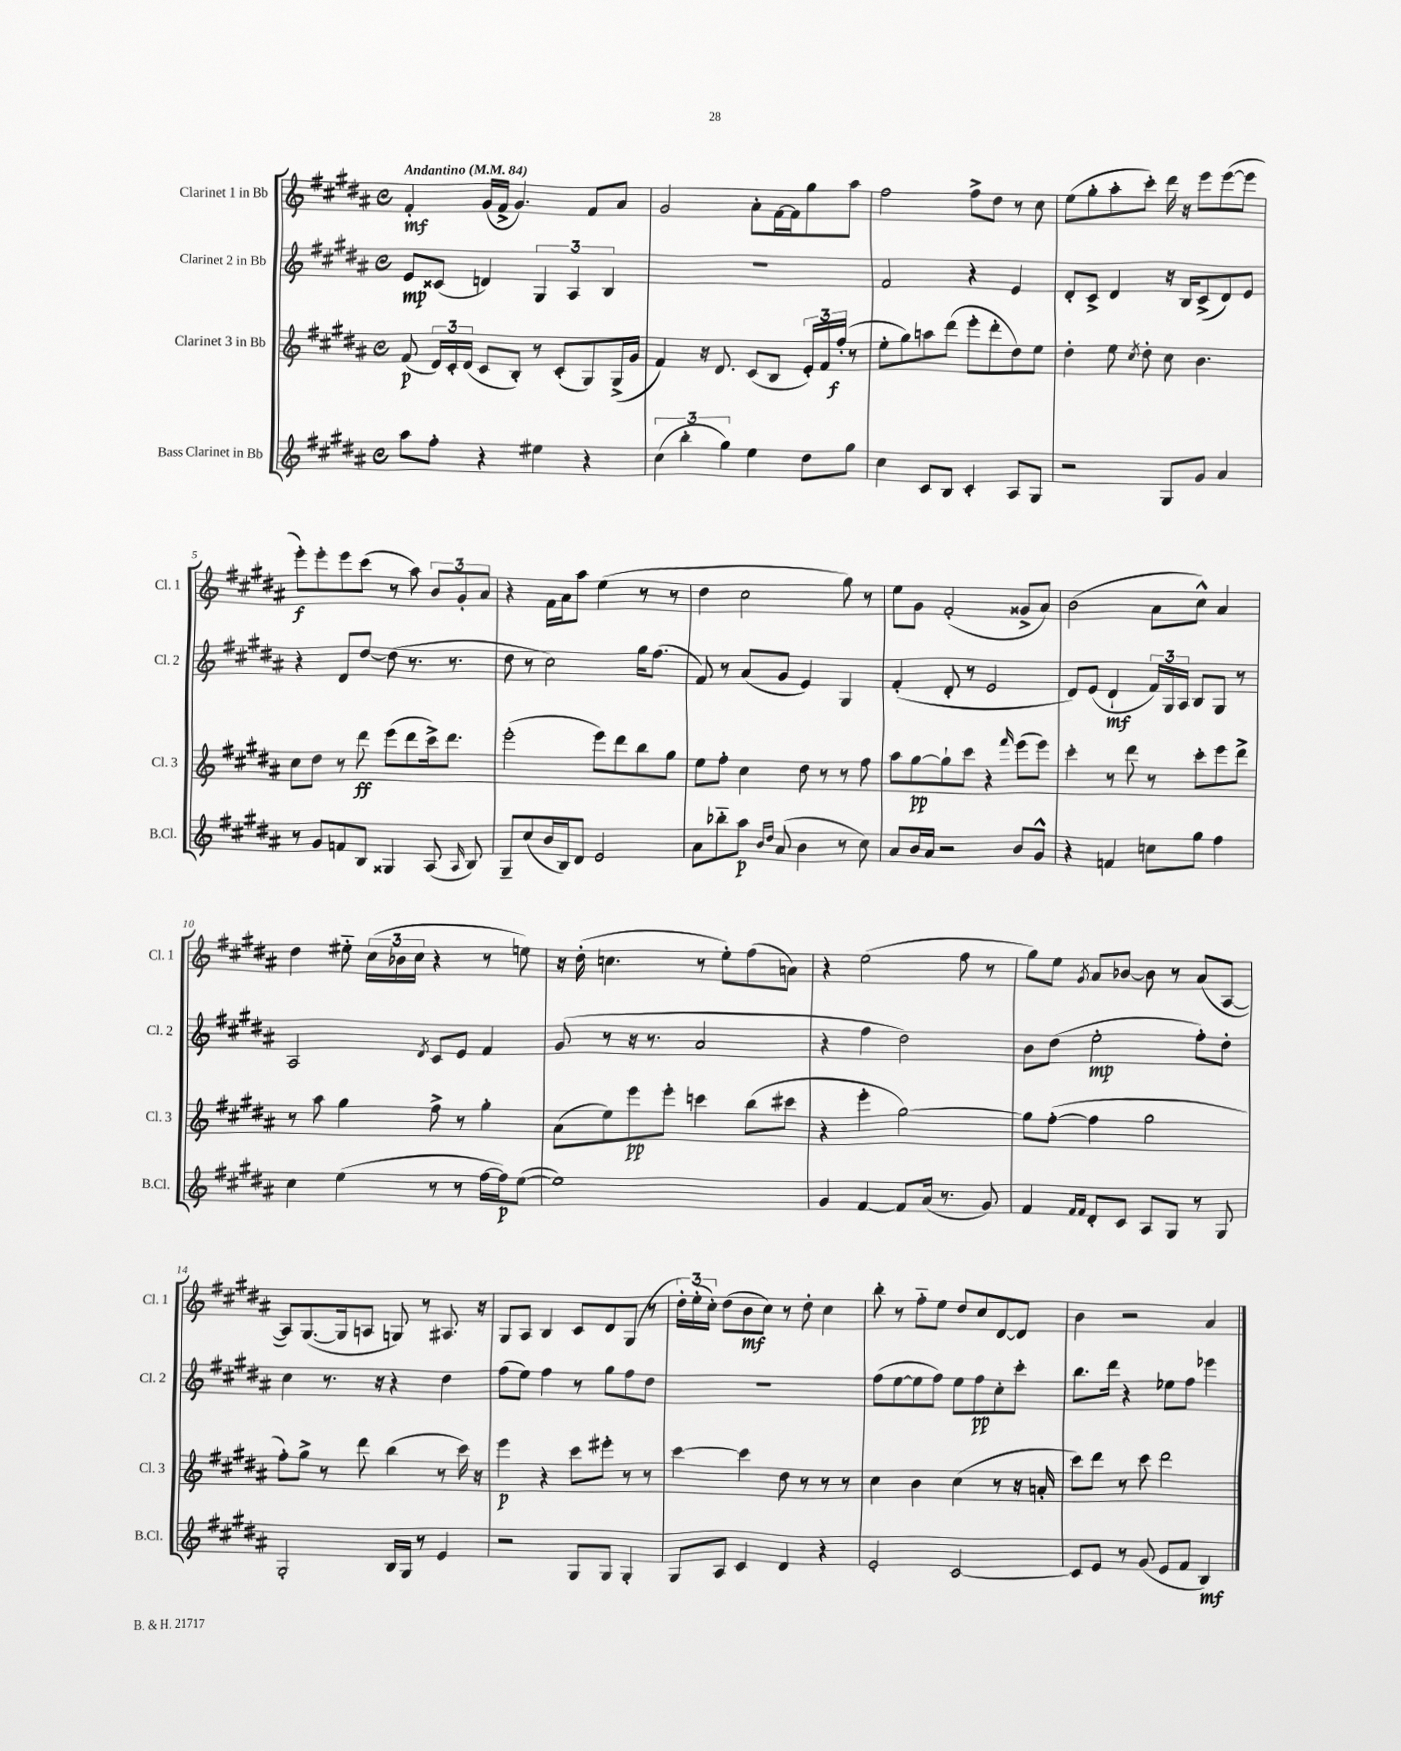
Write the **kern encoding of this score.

**kern	**dynam	**kern	**dynam	**kern	**dynam	**kern	**dynam
*part4	*part4	*part3	*part3	*part2	*part2	*part1	*part1
*staff4	*staff4	*staff3	*staff3	*staff2	*staff2	*staff1	*staff1
*I"Bass Clarinet in Bb	*	*I"Clarinet 3 in Bb	*	*I"Clarinet 2 in Bb	*	*I"Clarinet 1 in Bb	*
*I'B.Cl.	*	*I'Cl. 3	*	*I'Cl. 2	*	*I'Cl. 1	*
*clefG2	*	*clefG2	*	*clefG2	*	*clefG2	*
*k[f#c#g#d#a#]	*	*k[f#c#g#d#a#]	*	*k[f#c#g#d#a#]	*	*k[f#c#g#d#a#]	*
*M4/4	*	*M4/4	*	*M4/4	*	*M4/4	*
*met(c)	*	*met(c)	*	*met(c)	*	*met(c)	*
*MM84	*	*MM84	*	*MM84	*	*MM84	*
=1	=1	=1	=1	=1	=1	=1	=1
!	!	!	!	!	!	!LO:TX:a:B:t=Andantino	!
8aa#\L	.	(8f#/	p	8e/L	mp	4f#'/	mf
8ff#'\J	.	24d#/LL)	.	(8c##X/J	.	.	.
.	.	24c#'/	.	.	.	.	.
.	.	(24d#/JJ	.	.	.	.	.
4r	.	8c#/L	.	4dn/)	.	(16g#/LL	.
.	.	.	.	.	.	16f#^/JJ	.
.	.	8B'/J)	.	.	.	4.g#/)	.
4ee#X\	.	8r	.	6G#/	.	.	.
.	.	(8c#'/L	.	.	.	.	.
.	.	.	.	6A#/	.	.	.
4r	.	8G#/)	.	.	.	8f#/L	.
.	.	.	.	6B/	.	.	.
.	.	(16G#^/L	.	.	.	8a#/J	.
.	.	16g#/JJ	.	.	.	.	.
=2	=2	=2	=2	=2	=2	=2	=2
(6cc#\	.	4f#/)	.	1r	.	2g#/	.
6bb'\	.	.	.	.	.	.	.
.	.	16r	.	.	.	.	.
.	.	8.d#/	.	.	.	.	.
6gg#\)	.	.	.	.	.	.	.
4ee\	.	(8c#/L	.	.	.	8a#'\L	.
.	.	8B/J	.	.	.	[16f#\L	.
.	.	.	.	.	.	16f#\J]	.
8dd#\L	.	24e'/LL)	.	.	.	8gg#\	.
.	.	24f#/	.	.	.	.	.
.	.	(24ff#'/JJ	f	.	.	.	.
8gg#\J	.	8r	.	.	.	8aa#\J	.
=3	=3	=3	=3	=3	=3	=3	=3
4cc#\	.	8ee'\L	.	2f#/	.	2ff#\	.
.	.	8gg#\)	.	.	.	.	.
8c#/L	.	8aan\	.	.	.	.	.
8B/J	.	(8ddd#\J	.	.	.	.	.
4c#'/	.	8eee'\L	.	4r	.	8ff#^\L	.
.	.	8ddd#'\	.	.	.	8dd#\J	.
8A#/L	.	8dd#\)	.	4e/	.	8r	.
8G#/J	.	8ee\J	.	.	.	8cc#\	.
=4	=4	=4	=4	=4	=4	=4	=4
2r	.	4dd#'\	.	8d#'/L	.	(8ee\L	.
.	.	.	.	8c#^/J	.	8gg#'\	.
.	.	8ee\	.	4d#/	.	8aa#'\	.
.	.	8qcc#/	.	.	.	.	.
.	.	8dd#'\	.	.	.	8ccc#'\J)	.
8G#/L	.	8cc#\	.	16r	.	16ddd#\	.
.	.	.	.	16B/KL	.	16r	.
8g#/J	.	4.b\	.	(8c#^/	.	8eee\L	.
4a#/	.	.	.	8d#/)	.	([8eee\	.
.	.	.	.	8e/J	.	8eee\J]	.
!!LO:LB:g=z
=5	=5	=5	=5	=5	=5	=5	=5
8r	.	8cc#\L	.	4r	.	8eee'\L)	f
8g#/L	.	8dd#\J	.	.	.	8eee'\	.
8fn/	.	8r	.	8d#/L	.	8eee\	.
8B/J	.	8ddd#\	ff	[8dd#/J	.	(8ccc#\J	.
4G##X/	.	(8eee\L	.	(8dd#\]	.	8r	.
.	.	8ddd#\	.	8.r	.	8aa#\)	.
(8A#/	.	16ccc#^\k)	.	.	.	12b/L	.
.	.	8.ddd#\J	.	8.r	.	.	.
.	.	.	.	.	.	12g#'/	.
16qqA#/	.	.	.	.	.	.	.
8B/)	.	.	.	.	.	.	.
.	.	.	.	.	.	12a#/J	.
=6	=6	=6	=6	=6	=6	=6	=6
8G#~/L	.	(2eee'\	.	8dd#\	.	4r	.
(8cc#/	.	.	.	8r	.	.	.
16b/L	.	.	.	2cc#\)	.	16f#\LL	.
16B/J)	.	.	.	.	.	16a#\J	.
8d#/J	.	.	.	.	.	8aa#\J	.
2e/	.	8eee\L)	.	.	.	(4ee\	.
.	.	8ddd#\	.	.	.	.	.
.	.	8bb\	.	16gg#\KL	.	8r	.
.	.	.	.	(8.ff#\J	.	.	.
.	.	8gg#\J	.	.	.	8r	.
=7	=7	=7	=7	=7	=7	=7	=7
8a#\L	.	8ee\L	.	8f#/)	.	4dd#\	.
8bb-X\	.	8ff#'\J	.	8r	.	.	.
8aa#\J	p	4cc#\	.	(8a#/L	.	2cc#\	.
16qqb/LL	.	.	.	.	.	.	.
16qqdd#/JJ	.	.	.	.	.	.	.
(8a#/	.	.	.	8g#/J	.	.	.
4b\	.	8dd#\	.	4e/)	.	.	.
.	.	8r	.	.	.	.	.
8r	.	8r	.	4G#/	.	8gg#\)	.
8cc#\)	.	8ff#\	.	.	.	8r	.
=8	=8	=8	=8	=8	=8	=8	=8
8a#/L	.	8aa#\L	.	(4f#'/	.	8ee\L	.
16b/L	.	[8gg#\	pp	.	.	8g#\J	.
16a#/JJ	.	.	.	.	.	.	.
2r	.	8gg#`\]	.	8d#'/	.	(2f#'/	.
.	.	8ccc#\J	.	8r	.	.	.
.	.	4r	.	2e/	.	.	.
.	.	16qqfff#/	.	.	.	.	.
8b/L	.	(8eee\L	.	.	.	8g##X^/L	.
8g#^^/J	.	8eee\J)	.	.	.	8a#/J)	.
=9	=9	=9	=9	=9	=9	=9	=9
4r	.	4ccc#'\	.	8d#/L)	.	(2b\	.
.	.	.	.	(8e/J	.	.	.
4fn/	.	8r	.	4d#`/	mf	.	.
.	.	8ddd#\	.	.	.	.	.
8ccn\L	.	8r	.	24f#/LL)	.	8a#\L	.
.	.	.	.	24G#/	.	.	.
.	.	.	.	24A#/JJ	.	.	.
8gg#\J	.	8ccc#'\L	.	8B/L	.	8cc#^^\J)	.
4ff#\	.	8eee\	.	8G#/J	.	4a#/	.
.	.	8ddd#^\J	.	8r	.	.	.
!!LO:LB:g=z
=10	=10	=10	=10	=10	=10	=10	=10
4cc#\	.	8r	.	2A#/	.	4dd#\	.
.	.	8aa#\	.	.	.	.	.
(4ee\	.	4gg#\	.	.	.	8ee#X\	.
.	.	.	.	.	.	(24cc#\LL	.
.	.	.	.	.	.	24b-X\	.
.	.	.	.	.	.	24cc#\JJ	.
.	.	.	.	8qd#/	.	.	.
8r	.	8ff#^\	.	8c#/L	.	4r	.
8r	.	8r	.	8e/J	.	.	.
[16ff#\LL	.	4gg#'\	.	4f#/	.	8r	.
16ff#\J])	p	.	.	.	.	.	.
([8ee\J	.	.	.	.	.	8een\)	.
=11	=11	=11	=11	=11	=11	=11	=11
1ee])	.	(8a#\L	.	(8g#/	.	16r	.
.	.	.	.	.	.	(16dd#'\	.
.	.	8ee\)	.	8r	.	4.ccn\	.
.	.	8eee\	pp	16r	.	.	.
.	.	.	.	8.r	.	.	.
.	.	8eee'\J	.	.	.	.	.
.	.	4cccn\	.	2a#/	.	8r	.
.	.	.	.	.	.	8ee'\L)	.
.	.	(8bb\L	.	.	.	(8ff#\	.
.	.	8ccc#X\J	.	.	.	8an\J)	.
=12	=12	=12	=12	=12	=12	=12	=12
4g#/	.	4r	.	4r	.	4r	.
[4f#/	.	4eee'\	.	4ff#\	.	(2ee\	.
8f#/L]	.	[2gg#\)	.	2dd#\)	.	.	.
(16a#/Jk	.	.	.	.	.	.	.
8.r	.	.	.	.	.	.	.
.	.	.	.	.	.	8ff#\	.
8g#/)	.	.	.	.	.	8r	.
=13	=13	=13	=13	=13	=13	=13	=13
4f#/	.	8gg#\L]	.	8b\L	.	8gg#\L)	.
.	.	([8ff#'\J	.	(8dd#\J	.	8ee\J	.
16qqf#/LL	.	.	.	.	.	.	.
16qqf#/JJ	.	.	.	.	.	8qg#/	.
8d#'/L	.	4ff#\]	.	2ee'\	mp	8a#/L	.
8c#/J	.	.	.	.	.	[8b-X/J	.
8A#/L	.	2gg#\	.	.	.	8b-\]	.
8G#/J	.	.	.	.	.	8r	.
8r	.	.	.	8ff#'\L)	.	(8a#/L	.
8G#/	.	.	.	8dd#'\J	.	[8A#/J	.
!!LO:LB:g=z
=14	=14	=14	=14	=14	=14	=14	=14
2G#'/	.	8ff#'\L)	.	4cc#\	.	8A#/L])	.
.	.	8gg#^\J	.	.	.	([8.G#/	.
.	.	8r	.	8.r	.	.	.
.	.	.	.	.	.	16G#/k]	.
.	.	8ddd#\	.	.	.	8An/J	.
.	.	.	.	16r	.	.	.
16B/LL	.	(4bb\	.	4r	.	8Gn/)	.
16G#/JJ	.	.	.	.	.	.	.
8r	.	.	.	.	.	8r	.
4e/	.	8r	.	4dd#\	.	8.A#X/	.
.	.	16ccc#\)	.	.	.	.	.
.	.	16r	.	.	.	16r	.
=15	=15	=15	=15	=15	=15	=15	=15
2r	.	4eee\	p	(8ff#\L	.	8G#/L	.
.	.	.	.	8ee\J)	.	8A#/J	.
.	.	4r	.	4ff#\	.	4B/	.
8G#/L	.	8ccc#\L	.	8r	.	8c#/L	.
8G#/J	.	8eee#X'\J	.	8gg#\L	.	8d#/	.
4G#'/	.	8r	.	8ff#\	.	(8G#/J	.
.	.	8r	.	8dd#\J	.	8r	.
=16	=16	=16	=16	=16	=16	=16	=16
8G#/L	.	[4ccc#\	.	1r	.	24dd#'\LL)	.
.	.	.	.	.	.	(24ee'\	.
.	.	.	.	.	.	24cc#'\JJ)	.
8A#/J	.	.	.	.	.	(8dd#\L	.
4c#/	.	4ccc#\]	.	.	.	8b\	mf
.	.	.	.	.	.	8cc#\J)	.
4d#/	.	8dd#\	.	.	.	8r	.
.	.	8r	.	.	.	8dd#'\	.
4r	.	8r	.	.	.	4cc#\	.
.	.	8r	.	.	.	.	.
=17	=17	=17	=17	=17	=17	=17	=17
2e'/	.	4cc#\	.	(8ff#\L	.	8bb'\	.
.	.	.	.	[8ee\	.	8r	.
.	.	4b\	.	8ee\]	.	8ff#\L	.
.	.	.	.	8ff#\J)	.	8ee\J	.
[2c#/	.	(4cc#\	.	8ee\L	.	8dd#/L	.
.	.	.	.	8ff#\	pp	8cc#/	.
.	.	8r	.	8cc#'\	.	[8d#/	.
.	.	16r	.	8ccc#'\J	.	8d#/J]	.
.	.	16an'/	.	.	.	.	.
=18	=18	=18	=18	=18	=18	=18	=18
8c#/L]	.	8ccc#\L)	.	8.bb\L	.	4b\	.
8e/J	.	8ddd#\J	.	.	.	.	.
.	.	.	.	16ddd#\Jk	.	.	.
8r	.	8r	.	4r	.	2r	.
(8g#/	.	8ccc#\	.	.	.	.	.
8e/L	.	2ddd#\	.	8ee-X\L	.	.	.
8f#/J	.	.	.	8ff#\J	.	.	.
4B/)	mf	.	.	4eee-X\	.	4a#/	.
==	==	==	==	==	==	==	==
*-	*-	*-	*-	*-	*-	*-	*-
